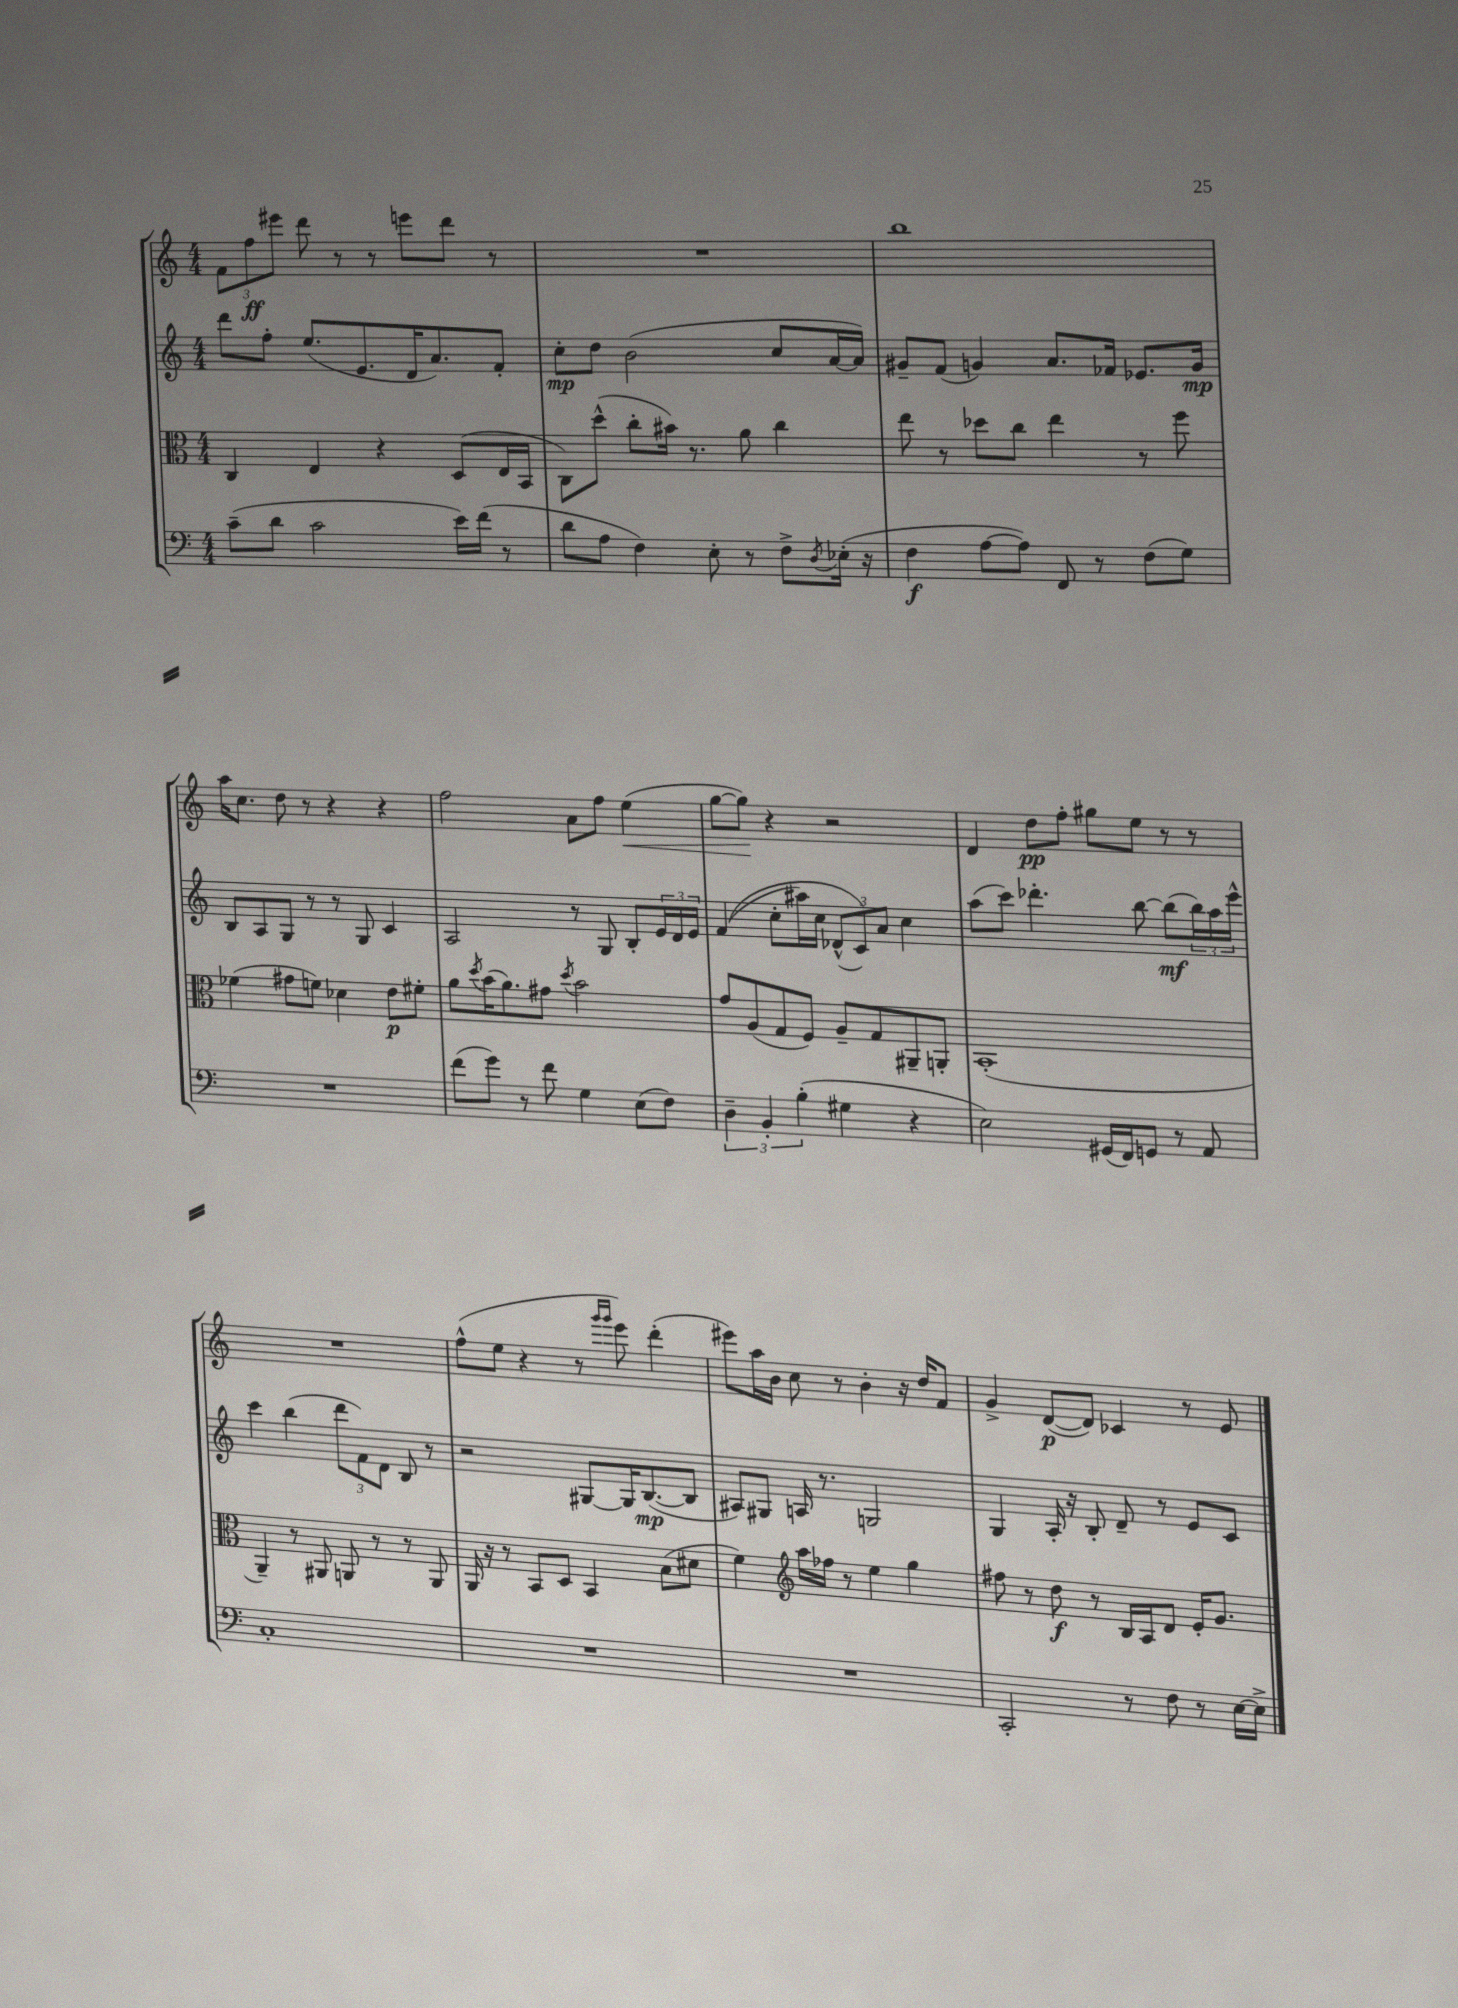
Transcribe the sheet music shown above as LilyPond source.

<<
\new StaffGroup <<
\new Staff = "s0" {
    \clef treble \key c \major \numericTimeSignature \time 4/4
    \tuplet 3/2 { f'8 f''8\ff eis'''8 } d'''8 r8 r8 e'''8 d'''8 r8 |
    R1 |
    b''1 |
    a''16 c''8. d''8 r8 r4 r4 |
    f''2 a'8 f''8 e''4\<( |
    g''8~ g''8\!) r4 r2 |
    d'4 d''8\pp f''8-. gis''8 e''8 r8 r8 |
    R1 |
    f''8-^( e''8 r4 r8 \grace { g'''16 g'''16 } e'''8) d'''4-.( |
    eis'''8) a''16 b'16 c''8 r8 b'4-. r16 d''16 f'8 |
    g'4-> d'8~\p( d'8) ces'4 r8 e'8 \bar "|." |
}
\new Staff = "s1" {
    \clef treble \key c \major \numericTimeSignature \time 4/4
    d'''8 f''8-. e''8.( e'8. d'16 a'8.) f'8-. |
    c''8-.\mp d''8 b'2( c''8 a'16~ a'16) |
    gis'8-- f'8( g'4) a'8. fes'16 ees'8. g'16\mp |
    b8 a8 g8 r8 r8 g8 c'4 |
    a2 r8 g8 b8-. \tuplet 3/2 { e'16 d'16 e'16 } |
    f'4(\( c''8-. ais''16) c''16 \tuplet 3/2 { des'8-^( c'8)\) a'8 } c''4 |
    a''8( c'''8) des'''4.-. b''8~ b''8\mf( \tuplet 3/2 { b''16) a''16 e'''16-^ } |
    c'''4 b''4( \tuplet 3/2 { d'''8 f'8) d'8 } b8 r8 |
    r2 gis8~ gis16 b8.~\mp( b8 |
    ais8) gis8 a16 r8. g2 |
    g4 a16-. r16 b8-. d'8-- r8 e'8 c'8 \bar "|." |
}
\new Staff = "s2" {
    \clef alto \key c \major \numericTimeSignature \time 4/4
    c4 e4 r4 d8( e16 b,16 |
    c8) d''8-^( c''8-. bis'16) r8. a'8 c''4 |
    e''8 r8 des''8 c''8 e''4 r8 f''8 |
    fes'4( gis'8 f'8) des'4 e'8\p fis'8-. |
    a'8 \acciaccatura { d''8 } b'16( a'8.) gis'8 \acciaccatura { d''8 } b'2 |
    g'8 a8( g8 f8) a8-- g8 ais,8-- a,8-. |
    b,1-.( |
    a,4--) r8 ais,8 a,8 r8 r8 a,8 |
    a,16 r16 r8 b,8 d8 b,4 b8( dis'8 |
    f'4) \clef treble a''16 fes''16 r8 e''4 g''4 |
    fis''8 r8 d''8\f r8 b16 a16 d'8 e'16-. g'8. \bar "|." |
}
\new Staff = "s3" {
    \clef bass \key c \major \numericTimeSignature \time 4/4
    c'8--( d'8 c'2 e'16) f'16( r8 |
    d'8 a8 f4) e8-. r8 f8-> \acciaccatura { d8 } ees16-.( r16 |
    f4\f a8~ a8) f,8 r8 f8( g8) |
    R1 |
    f'8( g'8) r8 f'8 g4 e8( f8) |
    \tuplet 3/2 { d4-- b,4-. b4-.( } gis4 r4 |
    e2) gis,16( f,16) g,8 r8 a,8 |
    c1-. |
    R1 |
    R1 |
    c,2-. r8 f8 r8 e16~ e16-> \bar "|." |
}
>>
>>
\layout { \context { \Score \remove "Bar_number_engraver" } }
